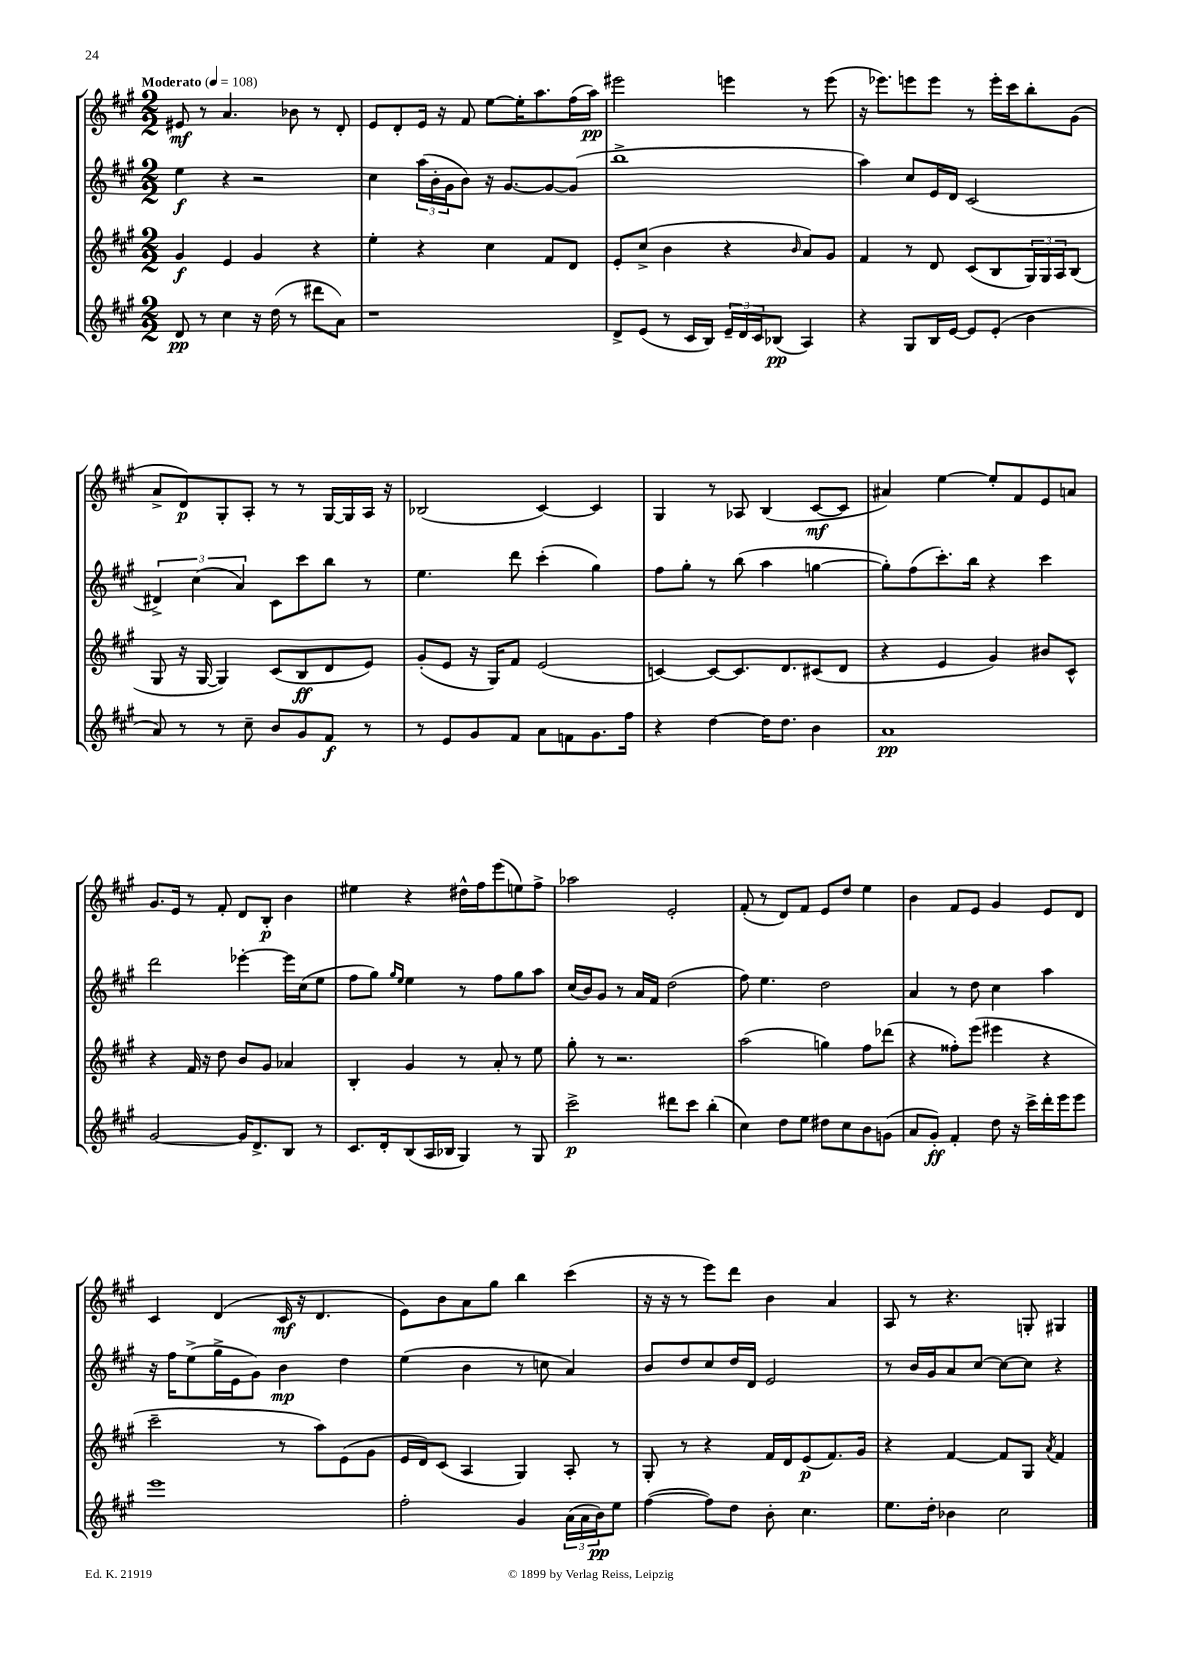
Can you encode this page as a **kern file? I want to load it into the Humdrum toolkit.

**kern	**kern	**kern	**kern
*staff4	*staff3	*staff2	*staff1
*clefG2	*clefG2	*clefG2	*clefG2
*k[f#c#g#]	*k[f#c#g#]	*k[f#c#g#]	*k[f#c#g#]
*M2/2	*M2/2	*M2/2	*M2/2
*MM108	*MM108	*MM108	*MM108
8d	4g#	4ee	8e#
8r	.	.	8r
4cc#	4e	4r	4.a
16r	4g#	2r	.
(16dd	.	.	.
8r	.	.	8b-
8ddd#	4r	.	8r
8a)	.	.	8d'
=	=	=	=
1r	4ee'	4cc#	8e
.	.	.	8d'
.	4r	(24aa	16e
.	.	24b'	.
.	.	.	16r
.	.	24g#	.
.	.	8b)	8f#
.	4cc#	16r	[8ee
.	.	[8.g#	.
.	.	.	16ee']
.	.	.	8.aa
.	8f#	8g#_	.
.	8d	(8g#]	(16ff#
.	.	.	16aa)
=	=	=	=
8d^	8e'	1bb^	2eee#
(8e	(8cc#^	.	.
8r	4b	.	.
16c#	.	.	.
16B)	.	.	.
24e~	4r	.	4eee
24d	.	.	.
24c#	.	.	.
(8B-	.	.	.
.	16qqb	.	.
4A)	8a)	.	8r
.	8g#	.	(8eee
=	=	=	=
4r	4f#	4aa)	16r
.	.	.	8.eee-)
8G#	8r	8cc#	8eee
16B	8d	16e	8eee
[16e	.	16d	.
8e]	(8c#	(2c#	8r
(8e'	8B	.	16eee'
.	.	.	16ccc#
4b	24G#)	.	8bb'
.	24G#	.	.
.	24A	.	.
.	(8B	.	(8g#
=	=	=	=
8a)	8G#	6d#^)	8a^
8r	16r	.	8d)
.	.	(6cc#	.
.	[16G#	.	.
8r	4G#])	.	8G#'
.	.	6a)	.
8cc#~	.	.	8A'
8b	(8c#	8c#	8r
8g#	8B	8ccc#	8r
8f#	8d	8bb	[16G#
.	.	.	16G#]
8r	8e)	8r	16A
.	.	.	16r
=	=	=	=
8r	(8g#'	4.ee	(2B-
8e	8e	.	.
8g#	16r	.	.
.	16G#)	.	.
8f#	8f#	8ddd	.
8a	(2e	(4ccc#'	[4c#)
8f	.	.	.
8.g#	.	4gg#)	4c#]
16ff#	.	.	.
=	=	=	=
4r	[4c)	8ff#	4G#
.	.	8gg#'	.
[4dd	8c_	8r	8r
.	8.c]	(8bb	8A-
16dd]	.	4aa	(4B
8.dd	8.d	.	.
4b	(8c#	[4gg	[8c#
.	8d	.	8c#]
=	=	=	=
1a	4r	8gg'])	4a#)
.	.	(8ff#	.
.	4e	8.ccc#')	[4ee
.	.	16bb	.
.	4g#)	4r	8ee']
.	.	.	8f#
.	8b#	4ccc#	8e
.	8c#^^	.	8a
=	=	=	=
[2g#	4r	2ddd	8.g#
.	.	.	16e
.	16f#	.	8r
.	16r	.	.
.	8dd	.	8f#'
16g#]	8b	[4eee-'	8d
8.d^	.	.	.
.	8g#	.	8B'
8B	4a-	16eee-]	4b
.	.	(16cc#	.
8r	.	8ee	.
=	=	=	=
8.c#	4B'	8ff#	4ee#
.	.	8gg#)	.
16d'	.	.	.
.	.	16qqgg#	.
.	.	16qqee	.
(8B	4g#	4ee	4r
16A	.	.	.
16B-	.	.	.
4G#)	8r	8r	16dd#^^
.	.	.	16ff#
.	8a'	8ff#	(8eee
8r	8r	8gg#	8ee)
8G#	8ee	8aa	8ff#^
=	=	=	=
2ccc#^	8gg#'	(16cc#	2aa-
.	.	16b)	.
.	8r	8g#	.
.	2.r	8r	.
.	.	16a	.
.	.	16f#	.
8ddd#	.	(2dd	2e'
8ccc#	.	.	.
(4bb'	.	.	.
=	=	=	=
4cc#)	(2aa	8ff#)	(8f#'
.	.	4.ee	8r
8dd	.	.	8d)
8ee	.	.	8f#
8dd#	4gg)	2dd	8e
8cc#	.	.	8dd
8b	8ff#	.	4ee
(8g	(8ddd-	.	.
=	=	=	=
8a	4r	4a	4b
8g#')	.	.	.
4f#'	8ff##')	8r	8f#
.	(8eee	8dd	8e
8dd	4eee#	4cc#	4g#
16r	.	.	.
16ccc#^	.	.	.
16ddd'	4r	4aa	8e
16eee	.	.	.
8eee	.	.	8d
=	=	=	=
1eee	2ccc#~	16r	4c#
.	.	16ff#	.
.	.	(8ee^	.
.	.	16gg#^	(4d
.	.	16e	.
.	.	8g#)	.
.	8r	4b	16c#
.	.	.	16r
.	8aa)	.	4.d
.	(8e	4dd	.
.	8g#	.	.
=	=	=	=
2ff#'	16e	(4ee	8e)
.	16d)	.	.
.	(8c#	.	8b
.	4A	4b	8a
.	.	.	8gg#
4g#	4G#)	8r	4bb
.	.	8cc	.
(24a	8A'	4a)	(4ccc#
24a	.	.	.
24b)	.	.	.
8ee	8r	.	.
=	=	=	=
([4ff#	8G#'	8b	16r
.	.	.	16r
.	8r	8dd	8r
8ff#])	4r	8cc#	8eee)
8dd	.	16dd	8ddd
.	.	16d	.
8b'	16f#	2e	4b
.	16d	.	.
4.cc#	(8e	.	.
.	8.f#)	.	4a
.	16g#	.	.
=	=	=	=
8.ee	4r	8r	8A
.	.	16b	8r
16dd'	.	16g#	.
4b-	[4f#	8a	4.r
.	.	[8cc#	.
2cc#	8f#]	8cc#_	.
.	8G#	8cc#]	8G'
.	8qa	.	.
.	4f#	4r	4G#
==	==	==	==
*-	*-	*-	*-
